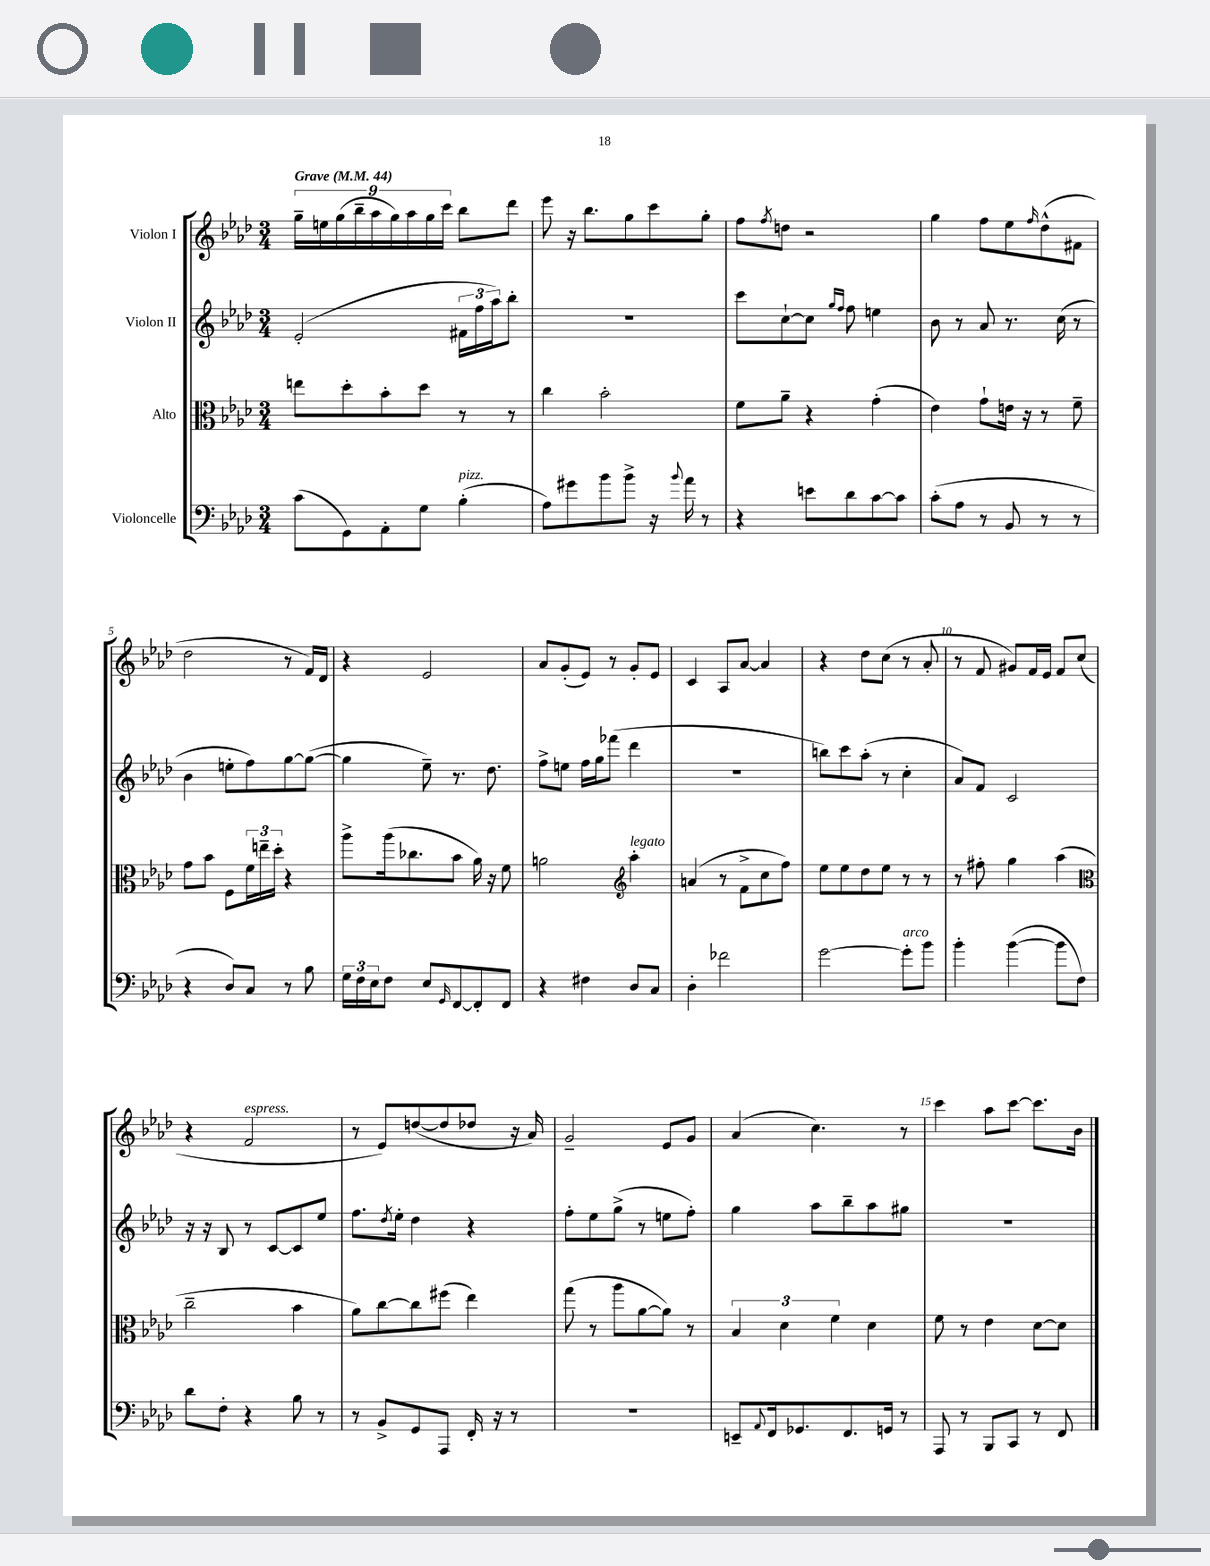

**kern	**kern	**kern	**kern
*part4	*part3	*part2	*part1
*staff4	*staff3	*staff2	*staff1
*I"Violoncelle	*I"Alto	*I"Violon II	*I"Violon I
*clefF4	*clefC3	*clefG2	*clefG2
*k[b-e-a-d-]	*k[b-e-a-d-]	*k[b-e-a-d-]	*k[b-e-a-d-]
*M3/4	*M3/4	*M3/4	*M3/4
*MM44	*MM44	*MM44	*MM44
=1	=1	=1	=1
!	!	!	!LO:TX:a:B:t=Grave
(8c\L	8een\L	(2e-'/	18gg~\LL
.	.	.	18een\
.	.	.	(18gg\
8GG\)	8dd-'\	.	.
.	.	.	18bb-~\
.	.	.	18aa-\
8AA-'\	8b-'\	.	.
.	.	.	18gg\)
.	.	.	18aa-\
8G\J	8dd-\J	.	.
.	.	.	18gg\
.	.	.	18ccc\JJ
!LO:TX:a:i:t=pizz.	!	!	!
(4B-'\	8r	24f#X\LL	8bb-\L
.	.	24ff\	.
.	.	24aa-\J)	.
.	8r	8bb-'\J	8ddd-\J
=2	=2	=2	=2
8A-\L)	4cc\	2.r	8eee-\
8g#X\	.	.	16r
.	.	.	8.bb-\L
8b-\	2b-'\	.	.
8b-^\J	.	.	8gg\
16r	.	.	8ccc\
8qqb-/	.	.	.
16a-\	.	.	.
8r	.	.	8gg'\J
=3	=3	=3	=3
4r	8f\L	8ccc\L	8ff\L
.	.	.	8qff/
.	8a-~\J	[8cc`\	8ddn\J
8en\L	4r	8cc\J]	2r
.	.	16qqgg/LL	.
.	.	16qqff/JJ	.
8d-\	.	8ff\	.
[8c\	(4g'\	4een\	.
8c\J]	.	.	.
=4	=4	=4	=4
(8c'\L	4e-\)	8b-\	4gg\
8A-\J	.	8r	.
8r	8g`\L	8a-/	8ff\L
8BB-/	16en\Jk	8.r	8ee-\
.	16r	.	.
.	.	.	16qqff/
8r	8r	.	(8dd-^^\
.	.	(16cc\	.
8r	8f~\	8r	8f#X\J
!!LO:LB:g=z
=5	=5	=5	=5
4r	8g\L	4b-\	2dd-\
.	8b-\J	.	.
8D-/L)	8F\L	8een'\L	.
8C/J	24f\L	8ff\)	.
.	24een~\	.	.
.	24dd-'\JJ	.	.
8r	4r	[8gg\	8r
8B-\	.	(8gg\J_	16f/LL)
.	.	.	16d-/JJ
=6	=6	=6	=6
24G\LL	8aa-^\L	4gg\]	4r
24F\	.	.	.
24E-\J	.	.	.
8F\J	(16aa-\k	.	.
.	8.cc-X\	.	.
8E-/L	.	8ee-~\)	2e-/
16qqGG/	.	.	.
[8FF/	8b-\J	8.r	.
8FF'/]	16a-\)	.	.
.	16r	8.dd-\	.
8FF/J	8f\	.	.
=7	=7	=7	=7
4r	2an\	8ff^\L	8a-/L
.	.	8een\J	(8g'/
4F#X\	.	16ff\LL	8e-/J)
.	.	16gg\J	.
.	.	(8fff-X\J	8r
*	*clefG2	*	*
!	!LO:TX:a:i:t=legato	!	!
8D-/L	4aa-'\	4ddd-\	8g'/L
8C/J	.	.	8e-/J
=8	=8	=8	=8
4D-'\	(4an/	2.r	4c/
2f-X\	8r	.	8A-/L
.	8f^\L	.	[8a-/J
.	8cc\	.	4a-/]
.	8ff\J)	.	.
=9	=9	=9	=9
[2g\	8ee-\L	8bbn\L)	4r
.	8ee-\	8ccc\	.
.	8dd-\	(8aa-'\J	8dd-\L
.	8ee-\J	8r	(8cc\J
!LO:TX:a:i:t=arco	!	!	!
8g'\L]	8r	4cc'\	8r
8b-\J	8r	.	8a-'/
=10	=10	=10	=10
4b-'\	8r	8a-/L)	8r
.	8ff#X'\	8f/J	8f/
([4b-\	4gg\	2c/	8g#X/L)
.	.	.	16f/L
.	.	.	16e-/JJ
8b-\L]	(4aa-\	.	8f/L
8F\J)	.	.	(8cc/J
!!LO:LB:g=z
=11	=11	=11	=11
*	*clefC3	*	*
8d-\L	2cc~\	16r	4r
.	.	16r	.
8F'\J	.	8B-/	.
!	!	!	!LO:TX:a:i:t=espress.
4r	.	8r	2f/
.	.	[8c/L	.
8B-\	4b-\	8c/]	.
8r	.	8ee-/J	.
=12	=12	=12	=12
8r	8a-\L)	8.ff\L	8r
8BB-^/L	[8cc\	.	8e-/L)
.	.	8qdd-/	.
.	.	16ee-'\Jk	.
8GG/	8cc\]	4dd-\	([8ddn/
8AAA-/J	(8ff#X\J	.	8dd/]
16FF'/	4ee-\)	4r	8dd-X/J
16r	.	.	.
8r	.	.	16r
.	.	.	16a-/)
=13	=13	=13	=13
2.r	(8gg\	8ff'\L	2g~/
.	8r	8ee-\	.
.	8aa-\L	(8gg^\J	.
.	[8a-\	8r	.
.	8a-\J])	8een\L	8e-/L
.	8r	8ff'\J)	8g/J
=14	=14	=14	=14
8EEn~/L	6B-/	4gg\	(4a-/
8qqAA-/	.	.	.
16FF/k	.	.	.
.	6d-\	.	.
8.GG-X/	.	.	.
.	.	8aa-\L	4.cc\)
.	6f\	.	.
8.FF/	.	8bb-~\	.
.	4d-\	8aa-\	.
16GGn/Jk	.	.	.
8r	.	8gg#X\J	8r
=15	=15	=15	=15
8AAA-/	8f\	2.r	4ccc\
8r	8r	.	.
8BBB-/L	4e-\	.	8aa-\L
8CC/J	.	.	[8ccc\J
8r	[8d-\L	.	8.ccc\L]
8FF/	8d-\J]	.	.
.	.	.	16b-\Jk
==	==	==	==
*-	*-	*-	*-
